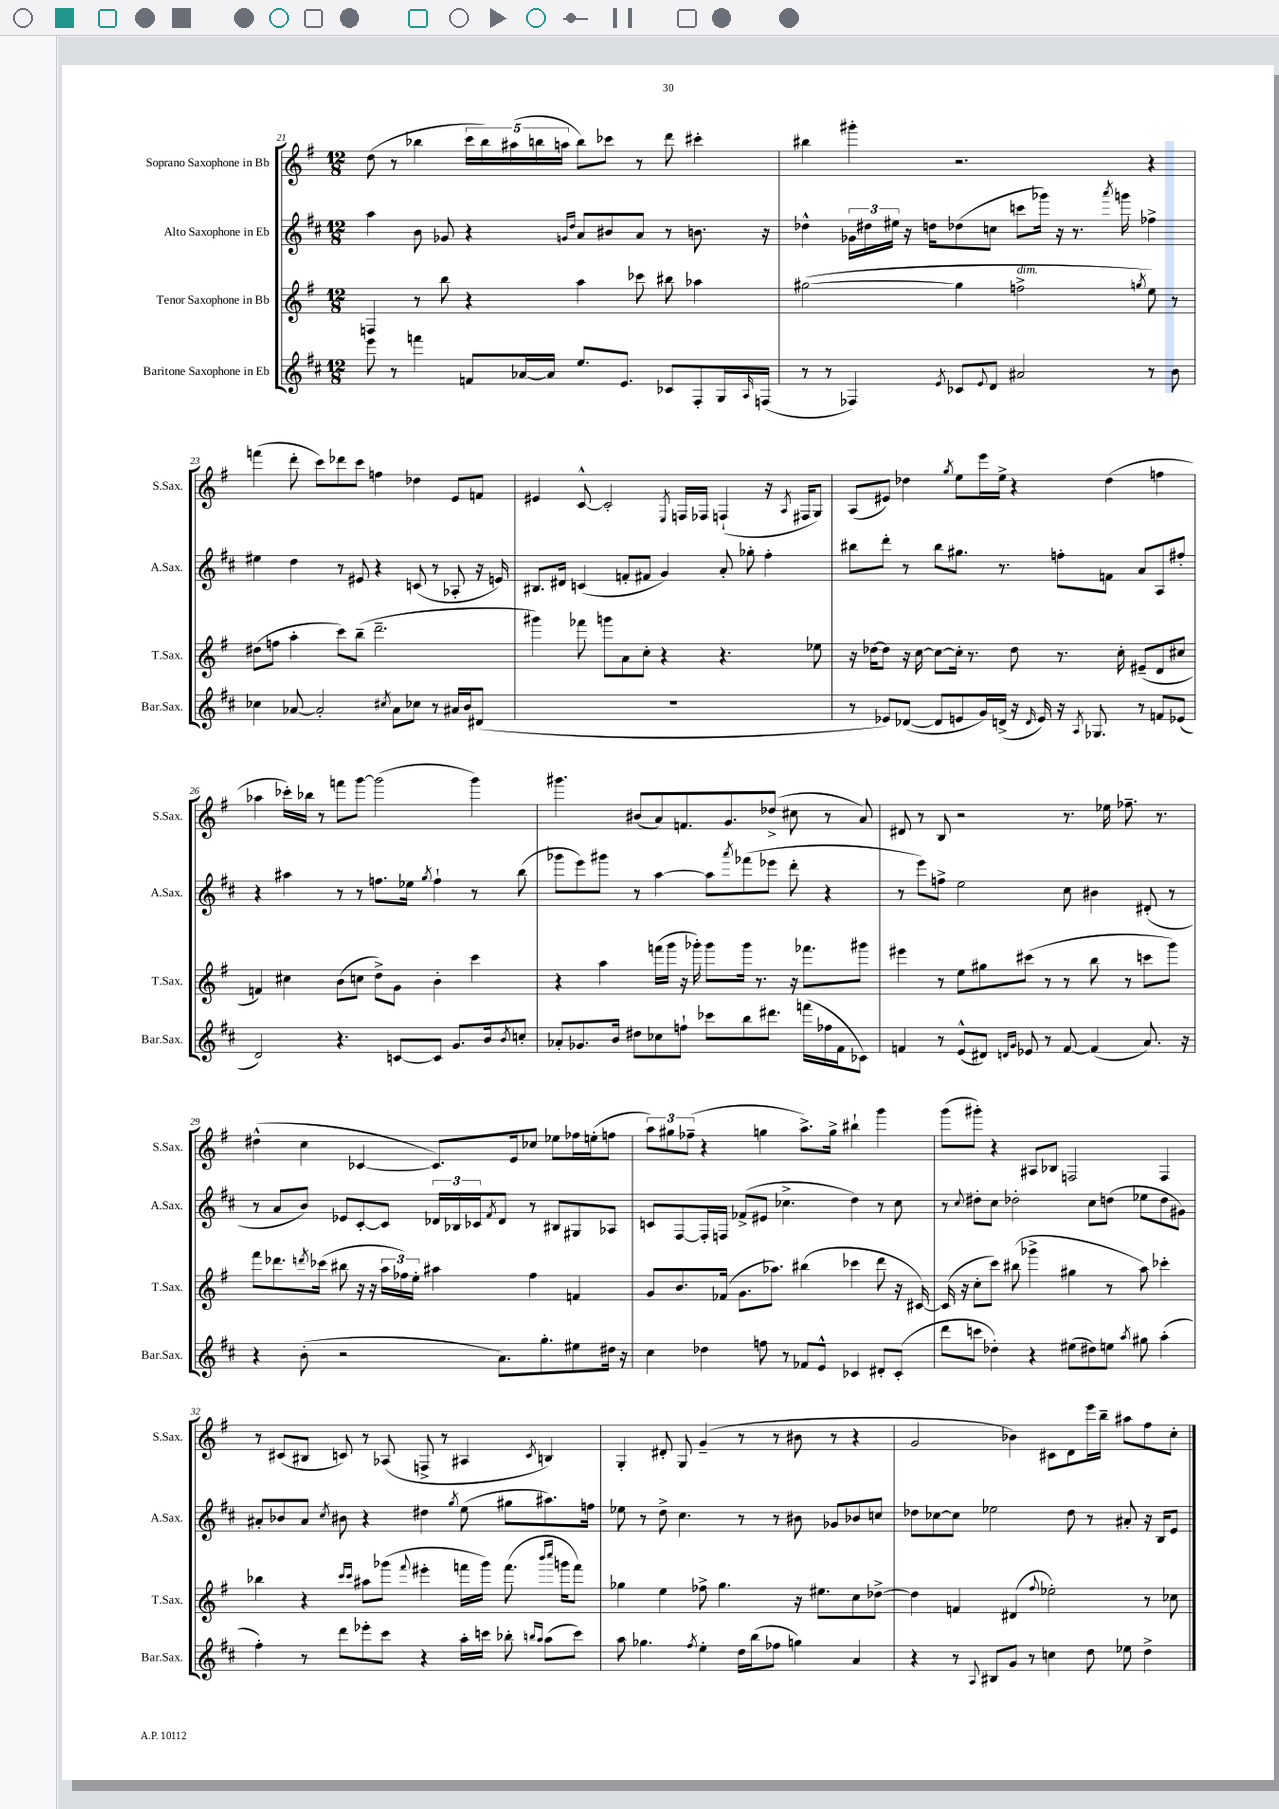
<<
\new StaffGroup <<
\new Staff = "s0" \with { instrumentName = "Soprano Saxophone in Bb" shortInstrumentName = "S.Sax." } {
    \clef treble \key g \major \numericTimeSignature \time 12/8
    d''8( r8 bes''4 \tuplet 5/4 { c'''16 bes''16) ais''16( b''16 a''16 } b''8) ces'''8 r8 d'''8 cis'''4-. |
    bis''4 gis'''4-. r2. r4 |
    f'''4( d'''8-. c'''8) des'''8 c'''8 f''4 des''4 e'8 f'8 |
    eis'4 c'8~-^ c'2-. \acciaccatura { e8 } f16 fes16 f4-!( r16 \acciaccatura { a8 } fis16 g8) |
    a8( eis'8) des''4 \acciaccatura { g''8 } e''8 e'''16 e''16-> r4 des''4( f''4 |
    aes''4 ces'''16-.) bes''16 r8 f'''8 g'''8~ g'''2( g'''4) |
    gis'''4. bis'8( a'8) f'8. g'8. des''8->( cis''8 r8 a'8) |
    dis'8 r8 b8 r2 r8. ees''16 fes''8.-- r8. |
    dis''4-^( c''4 ces'4~ ces'8.) e'16 ces''8 ees''8 fes''16 e''16-.( f''8 |
    \tuplet 3/2 { a''8) gis''8 fes''8--( } r4 g''4 a''8.->) g''16-> bis''4-! g'''4 |
    g'''8( gis'''8-.) r4 ais8 bes8 f2 f4 |
    r8 cis'8( bis8 c'8) r8 aes8( f8-> r8 ais4 \acciaccatura { c'8 } b4) |
    g4-. dis'8-. g8 g'4--( r8 r8 bis'8 r8 r4 |
    g'2 bes'4) cis'8 d'8 e'''16 b''16-- ais''8 fis''8 c''8-. \bar "|." |
}
\new Staff = "s1" \with { instrumentName = "Alto Saxophone in Eb" shortInstrumentName = "A.Sax." } {
    \clef treble \key d \major \numericTimeSignature \time 12/8
    a''4 b'8 ges'8 r4 \grace { g'16 d''16 } a'8 bis'8 a'8 r8 b'8. r16 |
    des''4-^ \tuplet 3/2 { ges'16 dis''16 eis''16 } r16 d''16 des''8( c''8 c'''8 ges'''16) r16 r8. \acciaccatura { a'''8 } g'''16 fes''4-> |
    eis''4 d''4 r8 eis'8 r4 c'8( r8 aes8-. r16 e'16) |
    bis8. dis'16 c'4( f'8-. fis'8 g'4) a'8-. ges''8-. fis''4-. |
    bis''8 d'''8-. r8 bis''8 gis''8. r8. f''8-. f'8 a'8 a8 fis''8-. |
    r4 ais''4 r8 r8 f''8. ees''16 \acciaccatura { g''8 } f''4-! r8 b''8( |
    ges'''8 e'''8) gis'''8 r8 a''4~ a''8 \acciaccatura { a'''8 } fes'''8( ees'''8 d'''8-. r4 |
    r8 e'''8) f''8-> e''2 cis''8 bis'4 dis'8-.( r8 |
    r8 a'8 b'8) ees'8 cis'8~-. cis'8 \tuplet 3/2 { des'16 bes16 ces'16 } \acciaccatura { fis'8 } des'8 r8 bis8 gis8 aes8 |
    c'8 fis8~ fis16-. f16 fes'8->( eis'8 ces''4.-> d''4) r8 ces''8 |
    r8 \appoggiatura { cis''8 } dis''8-. cis''8 des''2-. cis''8 d''8( ees''8 d''8 gis'8) |
    ais'8-. bes'8 ais'8 \acciaccatura { cis''8 } bis'8 r4 dis''4 \acciaccatura { g''8 } e''8( gis''8 ais''8.) f''16 |
    ees''8 r8 d''8-> cis''4. r8 r8 bis'8 ges'8 bes'8 c''8 |
    des''8 ces''8~ ces''8 ees''2 des''8 r8 ais'8-. r16 b16 e'8 \bar "|." |
}
\new Staff = "s2" \with { instrumentName = "Tenor Saxophone in Bb" shortInstrumentName = "T.Sax." } {
    \clef treble \key g \major \numericTimeSignature \time 12/8
    f4 r8 b''8 r4 a''4 ces'''8 bis''8 aes''4 |
    gis''2~( gis''4 f''2->^\markup { \italic "dim." } \acciaccatura { g''8 } e''8) r8 |
    dis''8( f''8 a''4-. c'''8) b''8--( d'''2.-- |
    gis'''4) fes'''8 g'''8 a'8 c''8-. r4 r4. ees''8 |
    r16 des''16~ des''8 r16 c''16~ c''8~ c''16-. r8. des''8 r8. c''16-. eis'8--( d'8 cis''8 |
    f'4) cis''4 b'8( c''8 d''8->) g'8 b'4-. c'''4 |
    r4 a''4 f'''16( g'''16 r16 ges'''16-.) ges'''8 ges'''16 r8. r16 fes'''8. gis'''8 |
    eis'''4 r8 e''8 gis''8 cis'''8( r8 r8 b''8 r8 c'''8 g'''8) |
    fis'''8 des'''8. \acciaccatura { d'''8 } ces'''16( bis''8 r16 r16 \tuplet 3/2 { a''16 fes''16) e''16-. } ais''4 fes''4 f'4 |
    g'8 b'8. fes'16( g'8. aes''8.) bis''4( ces'''4 d'''8 r16 cis'16~) |
    cis'16( r16 c''8-. c'''8) bis''8( ges'''4-> gis''4 r8 a''8) ces'''4-. |
    bes''4 r4 \grace { c'''16 c'''16 } ais''8 ges'''8( \appoggiatura { fis'''8 } eis'''4-. f'''16 ges'''16) f'''8.( \grace { b'''16 c''''16 } g'''16 f'''8) |
    ges''4 e''4 fes''8-> ges''4. r16 eis''8. c''8 des''8~-> |
    des''4 f'4 dis'4( \appoggiatura { fis''8 } ees''2-.) r8 ces''8 \bar "|." |
}
\new Staff = "s3" \with { instrumentName = "Baritone Saxophone in Eb" shortInstrumentName = "Bar.Sax." } {
    \clef treble \key d \major \numericTimeSignature \time 12/8
    e'''8 r8 f'''4 f'8 aes'16~ aes'16 e''8. e'8. ces'8 fis8-. g16 \grace { a16 } f16( |
    r8 r8 fes4) \acciaccatura { e'8 } ces'8 \appoggiatura { e'8 } d'8 ais'2 r8 b'8 |
    ces''4 aes'8~ aes'2-. \acciaccatura { cis''8 } aes'8 ces''8 r8 ais'16 b'16 dis'8( |
    R1. |
    r8 ees'8) des'8~( des'8 e'8 g'16) d'16->( r16 \grace { d'16 } e'16) r16 \acciaccatura { a8 } ges8. r8 f'8 ees'8( |
    d'2) r4. c'8~ c'8 g'8. b'16 \acciaccatura { b'8 } c''8-. |
    aes'8-. ges'8. b'16 dis''8 ces''8 f''8-! ces'''8 b''8 dis'''8. f'''16( fes''16 fis'16 ces'8) |
    f'4 r8 e'8-^( dis'8) \grace { d'16 g'16 } ees'8 r8 f'8~ f'4( a'8.) r16 |
    r4 b'8-.( r2 a'8.) g''8.-. eis''8 dis''16 r16 |
    cis''4 des''4 f''8 r8 fes'8 e'8-^ ces'4 dis'8-. ces'8-.( |
    d'''8 c'''8 des''4-.) r4 eis''8( dis''8) e''8 \acciaccatura { a''8 } gis''8 a''4-.( |
    fis''4-.) r8 d'''8 ees'''8-. cis'''8 r4 a''16-. c'''16 bes''8-. \grace { b''16 a''16 } a''8( c'''8) |
    a''8 ges''4. \acciaccatura { fis''8 } e''4-. d''16 b''16( fes''8 g''4) a'4 |
    r4 r8 \appoggiatura { a8 } bis8 g'8 r8 c''4 d''8 ees''8 d''4-> \bar "|." |
}
>>
>>
\layout { \context { \Score currentBarNumber = #21 } }
